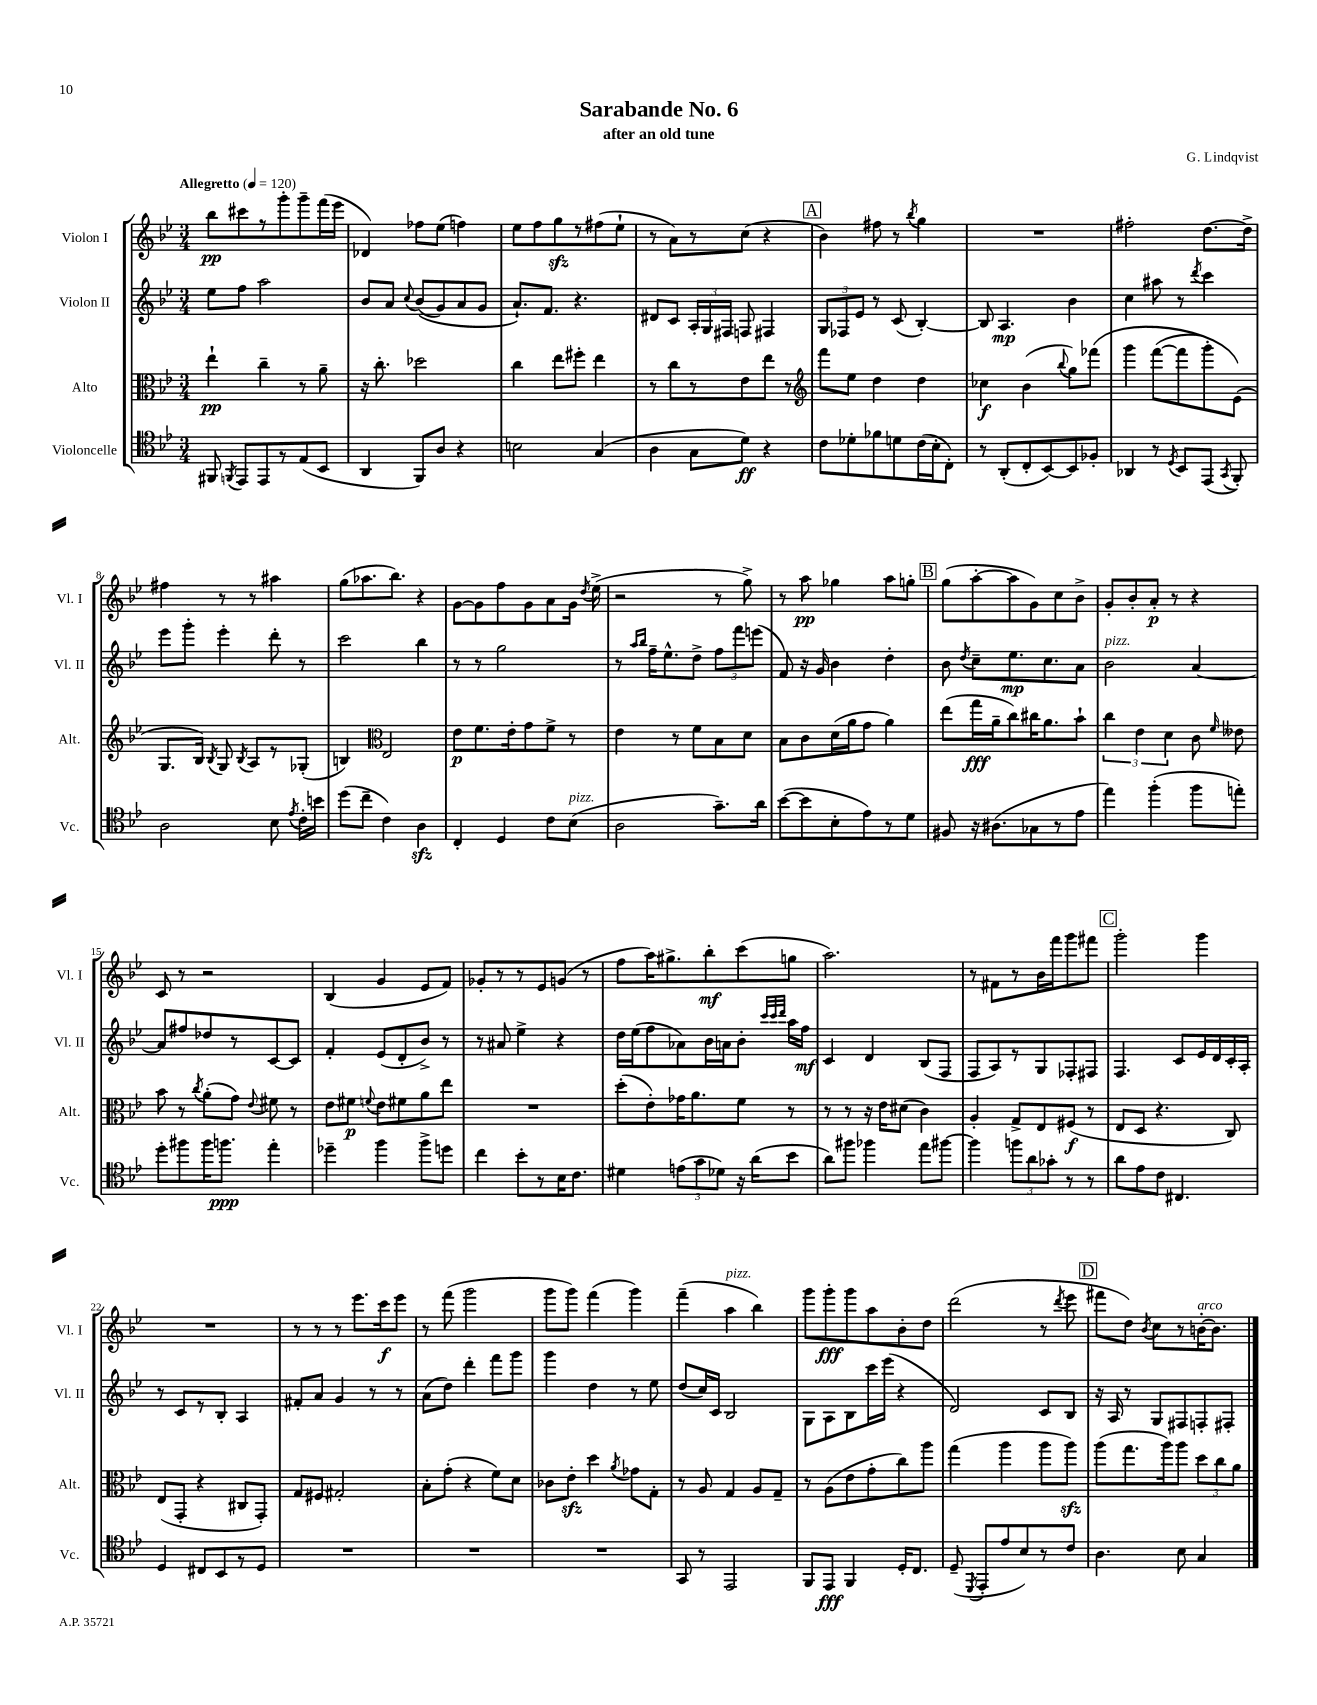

**kern	**kern	**kern	**kern
*staff4	*staff3	*staff2	*staff1
*clefC4	*clefC3	*clefG2	*clefG2
*k[b-e-]	*k[b-e-]	*k[b-e-]	*k[b-e-]
*M3/4	*M3/4	*M3/4	*M3/4
*MM120	*MM120	*MM120	*MM120
8FF#	4ee-`	8ee-	8bb-
8qFF	.	.	.
8EE-	.	8ff	8ccc#
8EE-	4cc~	2aa	8r
8r	.	.	8ggg'
(8E-	8r	.	8ggg~
8BB-	8a~	.	(16fff
.	.	.	16eee-
=	=	=	=
4AA	16r	8b-	4d-)
.	8.cc'	.	.
.	.	8a	.
.	.	8qqcc	.
8FF)	2dd-	&((8b-	8ff-
8A	.	8g)	(8ee-
4r	.	8a	4ff)
.	.	8g	.
=	=	=	=
2B	4cc	8.a`&)	8ee-
.	.	.	8ff
.	.	8.f	.
.	8ee-	.	8gg
.	8ff#'	4.r	8r
(4G	4ee-	.	(8ff#
.	.	.	8ee-`
=	=	=	=
4A	8r	8d#	8r
.	8cc	8c	8a)
8G	8r	24A'	8r
.	.	24G	.
.	.	24F#	.
8d)	8e-	8F	(8cc
4r	8ee-	4F#	4r
.	8r	.	.
=	=	=	=
*	*clefG2	*	*
8c	8fff	12G	4b-)
.	.	12F-	.
8d-'	8ee-	.	.
.	.	12e-	.
8f-	4dd	8r	8ff#
8d	.	(8c	8r
.	.	.	8qbb-
(16c	4dd	[4B-')	4gg
16B-'	.	.	.
8C')	.	.	.
=	=	=	=
8r	4cc-	8B-]	2.r
(8AA'	.	4.A	.
8C'	(4b-	.	.
[8BB-)	.	.	.
.	8qqbb-	.	.
8BB-]	8gg)	4b-	.
8F-'	&(8fff-	.	.
=	=	=	=
4AA-	4ggg	4cc	2ff#'
8r	([8fff	8aa#	.
8qD	.	.	.
8BB-	8fff]	8r	.
.	.	8qddd	.
(8EE-	8ggg')	4ccc	[8.dd
8qGG	.	.	.
8FF')	(8e-&)	.	.
.	.	.	16dd^]
=	=	=	=
2A	8.G	8eee-	4ff#
.	.	8ggg'	.
.	16B-)	.	.
.	8qB-	.	.
.	8G	4eee-'	8r
.	8qB-	.	.
.	8A	.	8r
8B-	8r	8ddd'	4aa#
8qe-	.	.	.
16c'	(8G-'	8r	.
16b	.	.	.
=	=	=	=
(8dd	4B)	2ccc	(8gg
8cc~	.	.	8.aa-
*	*clefC3	*	*
4c)	2E-	.	.
.	.	.	8.bb-)
4A	.	4bb-	4r
=	=	=	=
4C'	8e-	8r	[8g
.	8.f	8r	8g]
4D	.	2gg	8ff
.	16e-'	.	.
.	8g	.	8g
8c	8f^	.	8a
(8B-	8r	.	16g
.	.	.	8qdd
.	.	.	(16ee-^
=	=	=	=
2A	4e-	8r	2r
.	.	16qqaa	.
.	.	16qqbb-	.
.	.	16ff~	.
.	.	8.ee-^^	.
.	8r	.	.
.	8f	8dd^	.
8.g~)	8B-	12ff	8r
.	.	12fff	.
.	8d	.	8gg^)
.	.	(12eee	.
16a	.	.	.
=	=	=	=
([8b-	8B-	8f)	8r
8b-]	8c	16r	8aa
.	.	16g	.
8B-'	(16d	4b-	4gg-
.	16a	.	.
8e-)	8g	.	.
8r	4a)	4dd'	8aa
8d	.	.	8gg'
=	=	=	=
8F#	(8ee-	8b-	(8gg
.	.	8qdd	.
16r	16gg	8cc~	[8aa'
(8.A#	16a~	.	.
.	8cc)	8.ee-	8aa]
8G-	16cc#	.	8g)
.	8.a	8.cc	.
8r	.	.	8cc
8e-	8b-`	8a	8b-^
=	=	=	=
4ee-)	6cc	2b-	8g'
.	.	.	8b-'
.	6e-	.	.
(4ff'	.	.	8a'
.	6d	.	.
.	.	.	8r
8ff	8c	[4a	4r
.	16qqf	.	.
8ee')	8e--	.	.
=	=	=	=
8dd'	8b-	8a]	8c
8ff#	8r	8ff#	8r
.	8qcc	.	.
16ff#	(8a'	8dd-	2r
8.ff	.	.	.
.	8g)	8r	.
.	8qqe-	.	.
4ee-'	8f#	[8c	.
.	8r	8c]	.
=	=	=	=
4dd-~	8e-	4f'	(4B-
.	8f#	.	.
.	8qqf	.	.
4ff	8e-	(8e-	4g
.	8f#	8d'	.
8ff^	8a	8b-^)	8e-
8dd	8ee-	8r	8f)
=	=	=	=
4cc	2.r	8r	8g-'
.	.	8a#	8r
8b-'	.	4ee-^	8r
8r	.	.	8e-
16B-	.	4r	(8g
8.c	.	.	.
.	.	.	8r
=	=	=	=
4d#	(8dd'	16dd	8ff
.	.	(16ee-	.
.	8e-')	8ff	16aa)
.	.	.	8.gg#^
(12e	16g-	8a-)	.
.	8.a	.	.
12g	.	.	.
.	.	16b-	8bb-'
12d-)	.	.	.
.	.	16a	.
16r	8f	8b-'	(8ccc
(16a	.	.	.
.	.	32qqccc	.
.	.	32qqccc	.
.	.	32qqddd	.
8b-	8r	16aa	8gg
.	.	16ff	.
=	=	=	=
8a)	8r	4c	2.aa)
8ff#	8r	.	.
4ff-	16r	4d	.
.	16e-	.	.
.	(8d#	.	.
8ee-	4c)	(8B-	.
[8ff#	.	8F	.
=	=	=	=
4ff#]	4A'	8F	8r
.	.	8A)	8f#
12ff	8G^	8r	8r
12a	.	.	.
.	8E-	8G	16b-
12g-'	.	.	.
.	.	.	16fff
8r	(8F#	8F-'	8ggg
8r	8r	8F#	8fff#
=	=	=	=
8a	8E-	4.F	2ggg'
8e-	8D	.	.
8c	4.r	.	.
4.C#	.	8c	.
.	.	16e-	4ggg
.	.	16d	.
.	8C)	16c'	.
.	.	16A'	.
=	=	=	=
4D	(8E-	8r	2.r
.	8GG'	8c	.
8C#	4r	8r	.
8BB-	.	8B-'	.
8r	8C#	4A	.
8D	8GG')	.	.
=	=	=	=
2.r	8G	8f#'	8r
.	8F#	8a	8r
.	2G#'	4g	8r
.	.	.	8.eee-
.	.	8r	.
.	.	.	16ccc
.	.	8r	8eee-
=	=	=	=
2.r	8B-'	(8a	8r
.	(8g'	8dd)	(8fff
.	4r	4ddd'	2ggg
.	8f)	8fff	.
.	8d	8ggg	.
=	=	=	=
2.r	8c-	4ggg	8ggg
.	8e-'	.	8ggg)
.	4dd	4dd	(4fff
.	8qa	.	.
.	8g-	8r	4ggg)
.	8G'	8ee-	.
=	=	=	=
8GG	8r	(8dd	(4fff~
8r	8A	16cc)	.
.	.	16c	.
2EE-	4G	2B-	4aa
.	8A	.	4bb-)
.	8G~	.	.
=	=	=	=
8FF	8r	8G	8ggg
8EE-	(8A	8A	8ggg'
4FF	8e-	8B-	8ggg
.	8g'	16ccc	8aa
.	.	(16eee-	.
16D'	8cc)	4r	8b-'
8.C	.	.	.
.	8aa	.	8dd
=	=	=	=
(8D~	(4gg	2d)	(2ddd
8qDD	.	.	.
8EE-'	.	.	.
8e-	4aa	.	.
8B-)	.	.	.
8r	8aa	8c	8r
.	.	.	8qddd
8c	8aa)	8B-	8eee-
=	=	=	=
4.A	(8aa	16r	8fff#
.	.	16A	.
.	8.gg	8r	8dd)
.	.	.	8qb-
.	.	8G	8cc
.	16aa)	.	.
8B-	8aa	8F#	8r
4G	12dd	8F'	[16b'
.	.	.	8.b]
.	12cc	.	.
.	.	8F#'	.
.	12a	.	.
==	==	==	==
*-	*-	*-	*-
